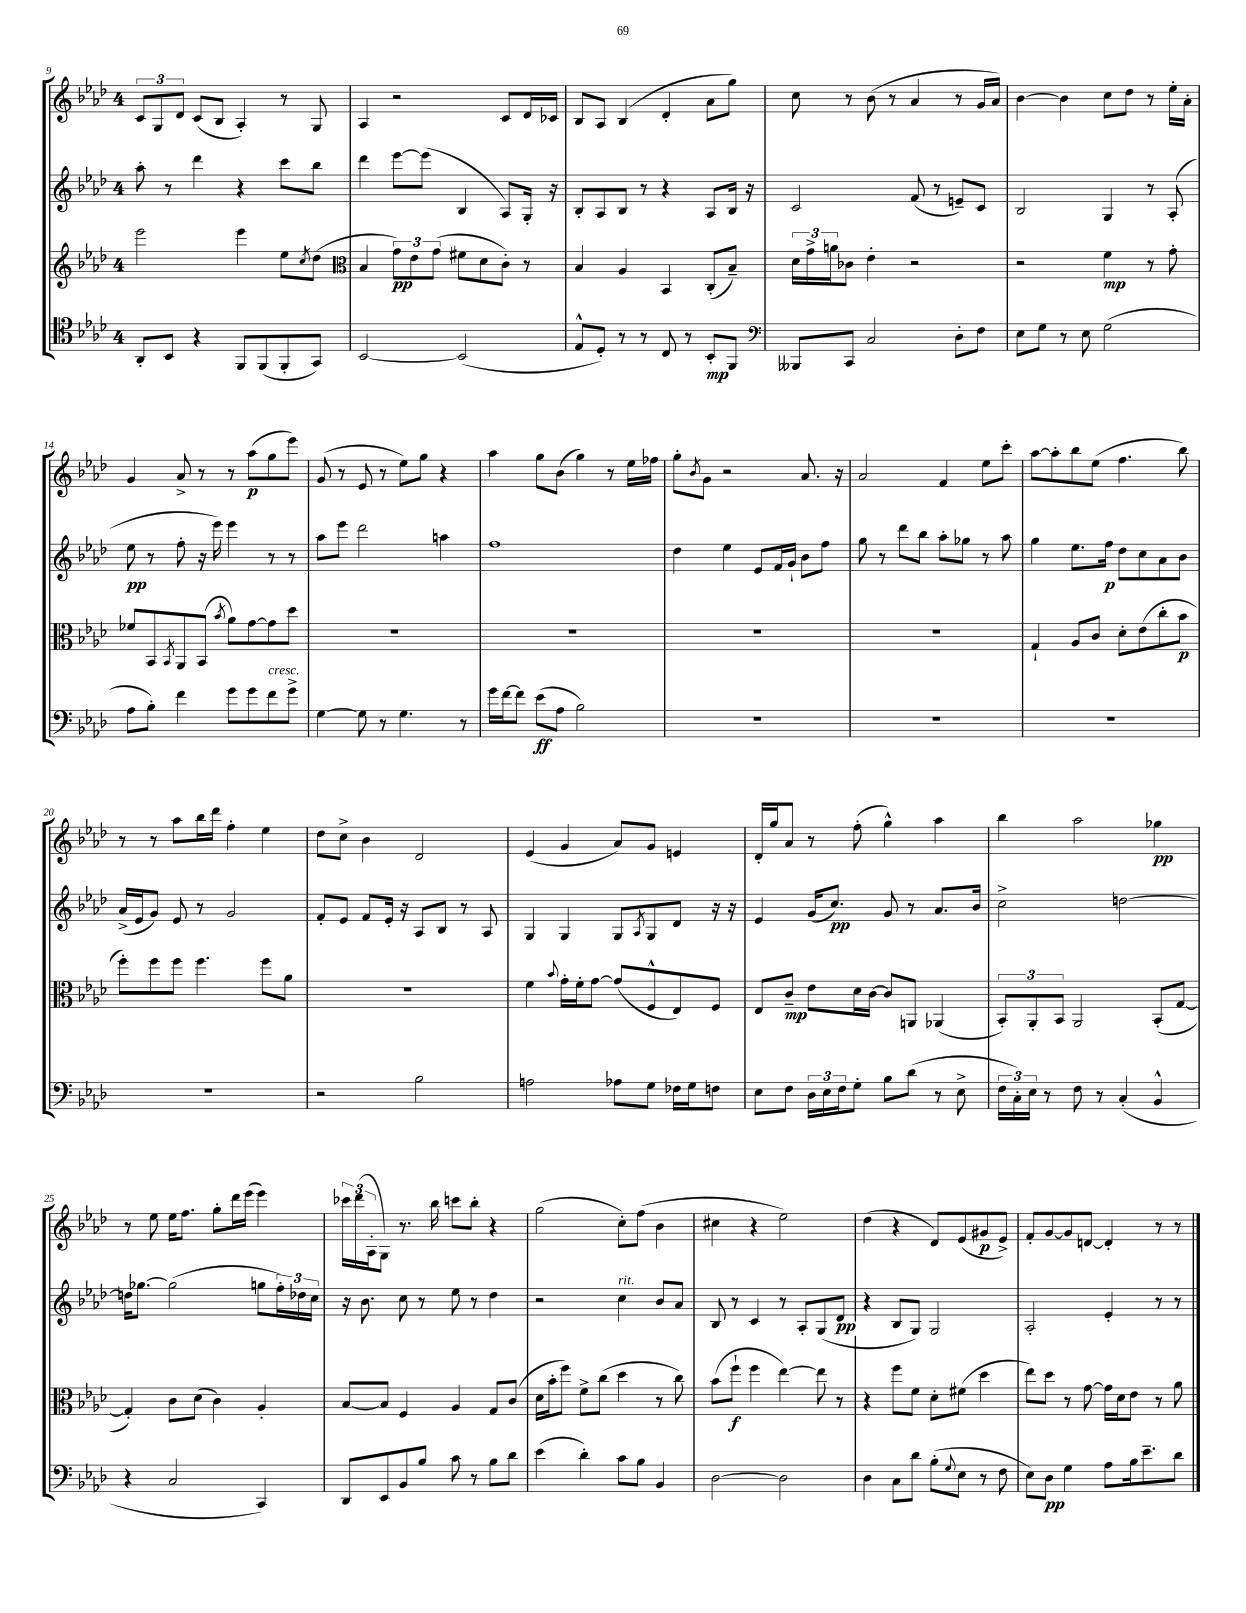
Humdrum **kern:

**kern	**kern	**kern	**kern
*staff4	*staff3	*staff2	*staff1
*clefC4	*clefG2	*clefG2	*clefG2
*k[b-e-a-d-]	*k[b-e-a-d-]	*k[b-e-a-d-]	*k[b-e-a-d-]
*M4/4	*M4/4	*M4/4	*M4/4
8AA-'	2eee-	8aa-'	12c
.	.	.	12G
8BB-	.	8r	.
.	.	.	12d-
4r	.	4ddd-	(8c
.	.	.	8B-
8FF	4eee-	4r	4A-')
(8FF	.	.	.
8FF'	8ee-	8ccc	8r
.	8qcc	.	.
8GG)	(8dd-	8bb-	8G
=	=	=	=
*	*clefC3	*	*
[2BB-	4B-	4ddd-	4A-
.	12g)	[8eee-	2r
.	12e-	.	.
.	.	(8eee-]	.
.	(12g	.	.
(2BB-]	8f#	4B-	.
.	8d-	.	.
.	8c')	8A-)	8c
.	8r	16G'	16d-
.	.	16r	16c-
=	=	=	=
8E-^^	4B-	8B-'	8B-
8D-')	.	8A-	8A-
8r	4A-	8B-	(4B-
8r	.	8r	.
8C	4BB-	4r	4d-'
8r	.	.	.
8BB-'	(8C'	8A-	8a-
8FF	8B-~)	16B-	8gg)
.	.	16r	.
=	=	=	=
*clefF4	*	*	*
8BBB--	24d-	2c	8cc
.	24g^	.	.
.	24a	.	.
8CC	8c-	.	8r
2C	4e-'	.	(8b-
.	.	.	8r
.	2r	(8f	4a-
.	.	8r	.
8D-'	.	8e~)	8r
8F	.	8c	16g
.	.	.	16a-)
=	=	=	=
8E-	2r	2B-	[4b-
8G	.	.	.
8r	.	.	4b-]
8E-	.	.	.
(2G	4f	4G	8cc
.	.	.	8dd-
.	8r	8r	8r
.	8g'	(8A-'	16ee-'
.	.	.	16a-'
=	=	=	=
8A-	8f-	8ee-	4g
8B-')	8BB-	8r	.
.	8qBB-	.	.
4f	8AA-	8ff'	8a-^
.	(8BB-	16r	8r
.	.	16eee-)	.
.	8qb-	.	.
8g	8a-)	4eee-	8r
8g	[8g	.	(8aa-
8f	8g]	8r	8gg
8g^	8dd-	8r	8eee-)
=	=	=	=
[4G	1r	8aa-	(8g
.	.	8eee-	8r
8G]	.	2ddd-	8e-
8r	.	.	8r
4.G	.	.	8ee-)
.	.	.	8gg
.	.	4aa	4r
8r	.	.	.
=	=	=	=
16g	1r	1ff	4aa-
[16f	.	.	.
8f]	.	.	.
(8e-	.	.	8gg
8A-	.	.	(8b-
2B-)	.	.	4gg)
.	.	.	8r
.	.	.	16ee-
.	.	.	16ff-
=	=	=	=
1r	1r	4dd-	8gg'
.	.	.	8qb-
.	.	.	8g
.	.	4ee-	2r
.	.	8e-	.
.	.	16f	.
.	.	16g`	.
.	.	8b-	8.a-
.	.	8ff	.
.	.	.	16r
=	=	=	=
1r	1r	8gg	2a-
.	.	8r	.
.	.	8ddd-	.
.	.	8bb-	.
.	.	8aa-'	4f
.	.	8gg-	.
.	.	8r	8ee-
.	.	8aa-	8ccc'
=	=	=	=
1r	4G`	4gg	[8aa-
.	.	.	8aa-']
.	8A-	8.ee-	8bb-
.	8c	.	(8ee-
.	.	16ff	.
.	8d-'	8dd-	4.ff
.	(8e-	8cc	.
.	8cc'	8a-	.
.	8b-	8b-	8bb-)
=	=	=	=
1r	8ff')	(16a-^	8r
.	.	16e-	.
.	8ff	8g)	8r
.	8ff	8e-	8aa-
.	4.ff	8r	16bb-
.	.	.	16ddd-
.	.	2g	4ff'
.	8ff	.	4ee-
.	8a-	.	.
=	=	=	=
2r	1r	8f'	8dd-
.	.	8e-	8cc^
.	.	8f	4b-
.	.	16e-'	.
.	.	16r	.
2B-	.	8A-	2d-
.	.	8B-	.
.	.	8r	.
.	.	8A-	.
=	=	=	=
2A	4f	4G	(4e-
.	8qqb-	.	.
.	16g'	4G	4g
.	16f'	.	.
.	[8g	.	.
8A-	(8g]	8G	8a-)
.	.	8qA-	.
8G	8F^^	8G	8g
16F-	8E-)	8d-	4e
16G	.	.	.
8F	8F	16r	.
.	.	16r	.
=	=	=	=
8E-	8E-	4e-	16d-'
.	.	.	16gg
8F	8c~	.	8a-
24D-	8e-	(16g	8r
24E-	.	.	.
.	.	8.cc)	.
24F	.	.	.
8G'	16d-	.	(8ff'
.	[16c	.	.
8B-	8c]	8g	4gg^^)
(8d-	8AA	8r	.
8r	(4AA-	8.a-	4aa-
8E-^	.	.	.
.	.	16b-	.
=	=	=	=
24F	12BB-')	2cc^	4bb-
24C')	.	.	.
24E-	12AA-'	.	.
8r	.	.	.
.	12BB-	.	.
8F	2AA-	.	2aa-
8r	.	.	.
(4C'	.	[2dd	.
4BB-^^	(8BB-'	.	4gg-
.	[8G	.	.
=	=	=	=
4r	4G'])	16dd]	8r
.	.	[8.gg-	.
.	.	.	8ee-
2C	8c	(2gg-]	16ee-
.	.	.	8.ff
.	(8d-	.	.
.	4c)	.	8gg'
.	.	.	16ddd-
.	.	.	(16eee-
4CC)	4A-'	8gg	4eee-)
.	.	24ff')	.
.	.	24dd-	.
.	.	24cc	.
=	=	=	=
8DD-	[8B-	16r	24ccc-
.	.	.	(24ddd-
.	.	8.b-	.
.	.	.	24A-'
8EE-	8B-]	.	8G)
8BB-	4F	8cc	8.r
8B-	.	8r	.
.	.	.	16bb-
8c	4A-	8ee-	8ccc
8r	.	8r	8bb-'
8B-	8G	4dd-	4r
8d-	(8c	.	.
=	=	=	=
(4e-	16d-	2r	(2gg
.	16b-'	.	.
.	8ff)	.	.
4d-')	8f^	.	.
.	(8cc	.	.
8c	4dd-	4cc	8cc')
8B-	.	.	(8ff
4BB-	8r	8b-	4b-
.	8cc)	8a-	.
=	=	=	=
[2D-	(8b-	8B-	4cc#
.	8ff`	8r	.
.	4ff	4c	4r
2D-]	[4ee-)	8r	2ee-)
.	.	8A-'	.
.	8ee-]	(8G	.
.	8r	8d-	.
=	=	=	=
4D-	4r	4r	(4dd-
8C	8ff	8B-	4r
8d-	8f	8G)	.
(8B-'	8d-'	2G	8d-)
8qqG	.	.	.
8E-	(8f#	.	(8e-
8r	4dd-	.	8g#
8F	.	.	8e-^)
=	=	=	=
8E-)	8ee-)	2A-'	8f'
8D-	8dd-	.	[8g
4G	8r	.	8g]
.	[8g	.	[8d
8A-	16g]	4e-'	4d']
.	16d-	.	.
16B-	8e-	.	.
8.e-~	.	.	.
.	8r	8r	8r
8d-	8a-	8r	8r
==	==	==	==
*-	*-	*-	*-
